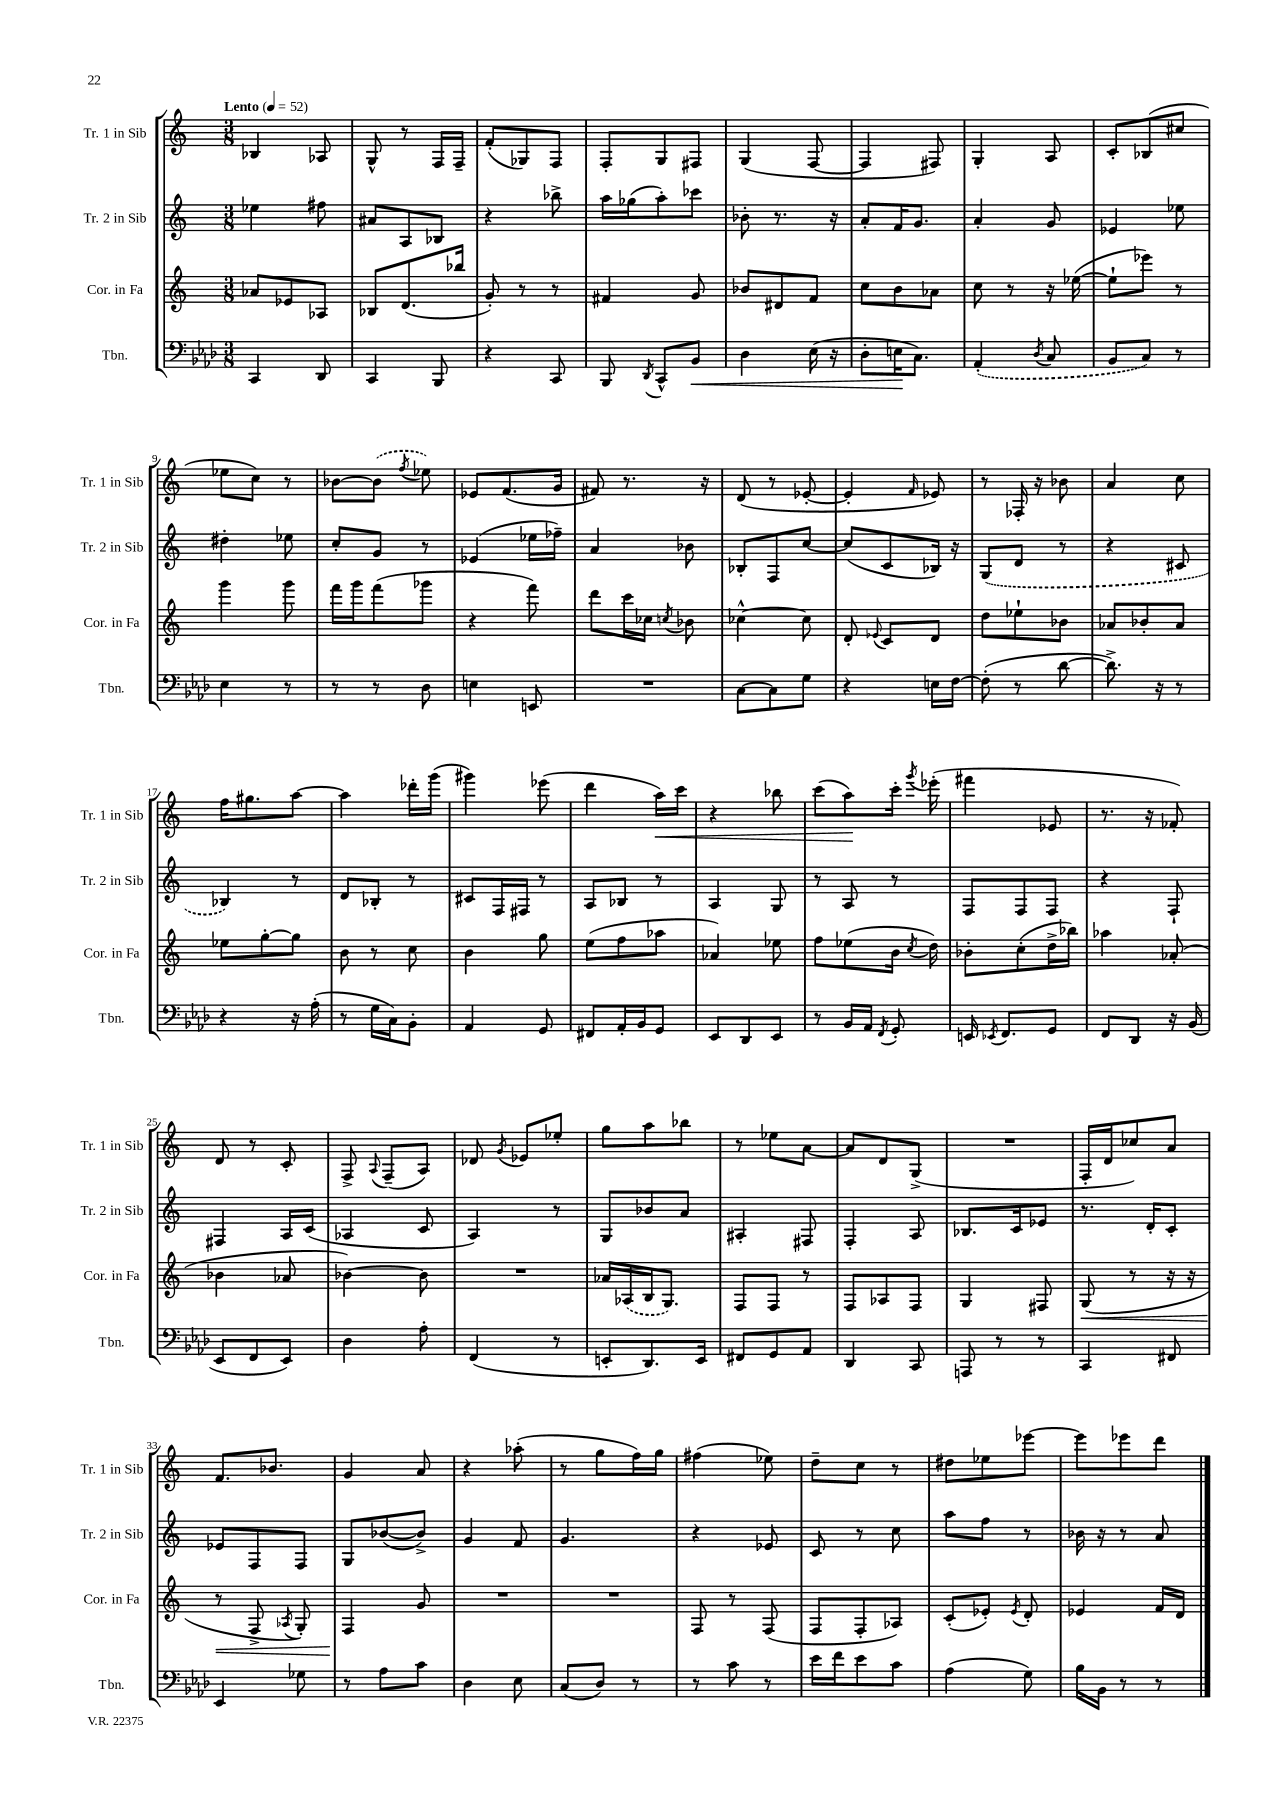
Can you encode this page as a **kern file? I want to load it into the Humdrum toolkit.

**kern	**dynam	**kern	**dynam	**kern	**kern	**dynam
*part4	*part4	*part3	*part3	*part2	*part1	*part1
*staff4	*staff4	*staff3	*staff3	*staff2	*staff1	*staff1
*I"Tbn.	*	*I"Cor. in Fa	*	*I"Tr. 2 in Sib	*I"Tr. 1 in Sib	*
*I'Tbn.	*	*I'Cor. in Fa	*	*I'Tr. 2 in Sib	*I'Tr. 1 in Sib	*
*clefF4	*	*clefG2	*	*clefG2	*clefG2	*
*k[b-e-a-d-]	*	*k[]	*	*k[]	*k[]	*
*M3/8	*	*M3/8	*	*M3/8	*M3/8	*
*MM52	*	*MM52	*	*MM52	*MM52	*
=1	=1	=1	=1	=1	=1	=1
!	!	!	!	!	!LO:TX:a:B:t=Lento	!
4CC/	.	8a-X/L	.	4ee-X\	4B-X/	.
.	.	8e-X/	.	.	.	.
8DD-/	.	8A-X/J	.	8ff#X\	8A-X/	.
=2	=2	=2	=2	=2	=2	=2
4CC/	.	8B-X/L	.	8a#X/L	8G^^/	.
.	.	(8.d/	.	8A/	8r	.
8BBB-/	.	.	.	8B-X/J	16F/LL	.
.	.	16bb-X/Jk	.	.	16F~/JJ	.
=3	=3	=3	=3	=3	=3	=3
4r	.	8g'/)	.	4r	(8f'/L	.
.	.	8r	.	.	8G-X/)	.
8CC/	.	8r	.	8bb-X^\	8F/J	.
=4	=4	=4	=4	=4	=4	=4
8BBB-/	.	4f#X/	.	16aa\LL	8F'/L	.
.	.	.	.	(16gg-X\J	.	.
8qDD-/	.	.	.	.	.	.
8CC^^/L	.	.	.	8aa'\)	8G/	.
!	!LO:HP:b	!	!	!	!	!
8BB-/J	<	8g/	.	8ccc-X\J	8F#X/J	.
=5	=5	=5	=5	=5	=5	=5
4D-\	.	8b-X/L	.	8b-X'\	(4G/	.
.	.	8d#X/	.	8.r	.	.
(16E-\	.	8f/J	.	.	[8F/	.
16r	.	.	.	16r	.	.
=6	=6	=6	=6	=6	=6	=6
8D-'\L	.	8cc\L	.	8a'/L	4F/]	.
16En\K	.	8b\	.	16f/K	.	.
8.C\J)	[	.	.	8.g/J	.	.
.	.	8a-X\J	.	.	8F#X/)	.
=7	=7	=7	=7	=7	=7	=7
(4AA-'/	.	8cc\	.	4a'/	4G'/	.
.	.	8r	.	.	.	.
8qD-/	.	.	.	.	.	.
8C/	.	16r	.	8g/	8A/	.
.	.	([16ee-X\	.	.	.	.
=8	=8	=8	=8	=8	=8	=8
8BB-/L	.	8ee-`\L]	.	4e-X/	8c'/L	.
8C/J)	.	8eee-X\J)	.	.	(8B-X/	.
8r	.	8r	.	8ee-X\	8cc#X/J	.
!!LO:LB:g=z
=9	=9	=9	=9	=9	=9	=9
4E-\	.	4ggg\	.	4dd#X'\	8ee-X\L	.
.	.	.	.	.	8cc\J)	.
8r	.	8ggg\	.	8ee-X\	8r	.
=10	=10	=10	=10	=10	=10	=10
8r	.	16fff\LL	.	8cc'/L	[8b-X\L	.
.	.	16ggg\J	.	.	.	.
8r	.	(8fff\	.	8g/J	(8b-\J]	.
.	.	.	.	.	8qff/	.
8D-\	.	8ggg-X\J	.	8r	8ee-X\)	.
=11	=11	=11	=11	=11	=11	=11
4En\	.	4r	.	(4e-X/	8e-X/L	.
.	.	.	.	.	(8.f/	.
8EEn/	.	8fff\)	.	16ee-X\LL	.	.
.	.	.	.	16ff-X~\JJ)	16g/Jk	.
=12	=12	=12	=12	=12	=12	=12
4.r	.	8ddd\L	.	4a/	8f#X/)	.
.	.	16ccc\L	.	.	8.r	.
.	.	16cc-X\JJ	.	.	.	.
.	.	8qccn/	.	.	.	.
.	.	8b-X\	.	8b-X\	.	.
.	.	.	.	.	16r	.
=13	=13	=13	=13	=13	=13	=13
[8C\L	.	[4cc-X^^\	.	8B-X'/L	(8d/	.
8C\]	.	.	.	8F/	8r	.
8G\J	.	8cc-\]	.	[8cc/J	[8e-X'/	.
=14	=14	=14	=14	=14	=14	=14
4r	.	8d'/	.	(8cc/L]	4e-'/]	.
.	.	8qqe-X/	.	.	.	.
.	.	8c/L	.	8c/	.	.
.	.	.	.	.	16qqf/	.
16En\LL	.	8d/J	.	16B-X/Jk)	8e-X/)	.
[16F\JJ	.	.	.	16r	.	.
=15	=15	=15	=15	=15	=15	=15
(8F'\]	.	8dd\L	.	(8G/L	8r	.
8r	.	8ee-X`\	.	8d/J	16F-X'/	.
.	.	.	.	.	16r	.
[8d-\	.	8b-X\J	.	8r	8b-X\	.
=16	=16	=16	=16	=16	=16	=16
8.d-^\])	.	8a-X/L	.	4r	4a/	.
.	.	8b-X'/	.	.	.	.
16r	.	.	.	.	.	.
8r	.	8a-/J	.	8c#X/	8cc\	.
!!LO:LB:g=z
=17	=17	=17	=17	=17	=17	=17
4r	.	8ee-X\L	.	4B-X/)	16ff\KL	.
.	.	.	.	.	8.gg#X\	.
.	.	[8gg'\	.	.	.	.
16r	.	8gg\J]	.	8r	[8aa\J	.
(16A-'\	.	.	.	.	.	.
=18	=18	=18	=18	=18	=18	=18
8r	.	8b\	.	8d/L	4aa\]	.
16G\LL	.	8r	.	8B-X'/J	.	.
16C\J)	.	.	.	.	.	.
8BB-'\J	.	8cc\	.	8r	16ddd-X'\LL	.
.	.	.	.	.	(16ggg\JJ	.
=19	=19	=19	=19	=19	=19	=19
4AA-/	.	4b\	.	8c#X/L	4ggg#X\)	.
.	.	.	.	16F/L	.	.
.	.	.	.	16F#X/JJ	.	.
8GG/	.	8gg\	.	8r	(8eee-X\	.
=20	=20	=20	=20	=20	=20	=20
8FF#X/L	.	(8ee\L	.	8A/L	4ddd\	.
16AA-'/L	.	8ff\	.	8B-X/J	.	.
16BB-/J	.	.	.	.	.	.
!	!	!	!	!	!	!LO:HP:b
8GG/J	.	8aa-X\J	.	8r	16aa\LL)	<
.	.	.	.	.	16ccc\JJ	.
=21	=21	=21	=21	=21	=21	=21
8EE-/L	.	4a-X/)	.	4A/	4r	.
8DD-/	.	.	.	.	.	.
8EE-/J	.	8ee-X\	.	8G/	8bb-X\	.
=22	=22	=22	=22	=22	=22	=22
8r	.	8ff\L	.	8r	(8ccc\L	.
16BB-/LL	.	(8ee-X\	.	8A/	8aa\)	.
16AA-/JJ	.	.	.	.	.	.
8qFF/	.	.	.	.	.	.
8GG'/	.	16b\Jk	.	8r	16ccc'\Jk	[
.	.	8qcc/	.	.	8qggg/	.
.	.	16dd\)	.	.	(16eee-X'\	.
=23	=23	=23	=23	=23	=23	=23
16EEn/	.	8b-X'\L	.	8F/L	4fff#X\	.
8qEE-X/	.	.	.	.	.	.
8.FF/L	.	.	.	.	.	.
.	.	(8cc'\	.	8F/	.	.
8GG/J	.	16dd^\L	.	8F/J	8e-X/	.
.	.	16bb-X\JJ)	.	.	.	.
=24	=24	=24	=24	=24	=24	=24
8FF/L	.	4aa-X\	.	4r	8.r	.
8DD-/J	.	.	.	.	.	.
.	.	.	.	.	16r	.
16r	.	(8a-X'/	.	8F`/	8f-X'/)	.
(16BB-/	.	.	.	.	.	.
!!LO:LB:g=z
=25	=25	=25	=25	=25	=25	=25
8EE-/L	.	4b-X\	.	4F#X/	8d/	.
8FF/	.	.	.	.	8r	.
8EE-/J)	.	8a-X/	.	16A/LL	8c'/	.
.	.	.	.	(16c/JJ	.	.
=26	=26	=26	=26	=26	=26	=26
4D-\	.	[4b-X\)	.	4A-X/	8F^/	.
.	.	.	.	.	8qqA/	.
.	.	.	.	.	(8F~/L	.
8A-'\	.	8b-\]	.	8c/	8A/J)	.
=27	=27	=27	=27	=27	=27	=27
(4FF/	.	4.r	.	4A/)	8d-X/	.
.	.	.	.	.	8qg/	.
.	.	.	.	.	8e-X/L	.
8r	.	.	.	8r	8ee-X'/J	.
=28	=28	=28	=28	=28	=28	=28
8EEn'/L	.	16a-X/LL	.	8G/L	8gg\L	.
.	.	(16A-X/	.	.	.	.
8.DD-/)	.	16B/J	.	8b-X/	8aa\	.
.	.	8.G/J)	.	.	.	.
.	.	.	.	8a/J	8bb-X\J	.
16EE/Jk	.	.	.	.	.	.
=29	=29	=29	=29	=29	=29	=29
8FF#X/L	.	8F/L	.	4A#X'/	8r	.
8GG/	.	8F/J	.	.	8ee-X\L	.
8AA-/J	.	8r	.	8F#X/	[8a\J	.
=30	=30	=30	=30	=30	=30	=30
4DD-/	.	8F/L	.	4F'/	8a/L]	.
.	.	8A-X/	.	.	8d/	.
8CC/	.	8F/J	.	8A/	(8G^/J	.
=31	=31	=31	=31	=31	=31	=31
8AAAn/	.	4G/	.	8.B-X/L	4.r	.
8r	.	.	.	.	.	.
.	.	.	.	16c/k	.	.
8r	.	8F#X/	.	8e-X/J	.	.
=32	=32	=32	=32	=32	=32	=32
!	!	!	!LO:HP:b	!	!	!
4CC/	.	(8G/	<	8.r	16F'/LL	.
.	.	.	.	.	16d/J	.
.	.	8r	.	.	8cc-X/)	.
.	.	.	.	16d'/KL	.	.
8FF#X/	.	16r	.	8c'/J	8a/J	.
.	.	16r	.	.	.	.
!!LO:LB:g=z
=33	=33	=33	=33	=33	=33	=33
4EE-/	.	8r	.	8e-X/L	8.f/L	.
.	.	8F^/	.	8F/	.	.
.	.	.	.	.	8.b-X/J	.
.	.	8qA-X/	.	.	.	.
8G-X\	.	8G'/)	.	8F/J	.	.
=34	=34	=34	=34	=34	=34	=34
8r	.	4F/	.	8G/L	4g/	.
8A-\L	.	.	.	([8b-X/	.	.
8c\J	.	8g/	[	8b-^/J])	8a/	.
=35	=35	=35	=35	=35	=35	=35
4D-\	.	4.r	.	4g/	4r	.
8E-\	.	.	.	8f/	(8aa-X'\	.
=36	=36	=36	=36	=36	=36	=36
(8C/L	.	4.r	.	4.g/	8r	.
8D-/J)	.	.	.	.	8gg\L	.
8r	.	.	.	.	16ff\L)	.
.	.	.	.	.	16gg\JJ	.
=37	=37	=37	=37	=37	=37	=37
8r	.	8F/	.	4r	(4ff#X\	.
8c\	.	8r	.	.	.	.
8r	.	(8F/	.	8e-X/	8ee-X\)	.
=38	=38	=38	=38	=38	=38	=38
16e-\LL	.	8F/L	.	8c/	8dd~\L	.
16f\J	.	.	.	.	.	.
8e-\	.	8F'/	.	8r	8cc\J	.
8c\J	.	8A-X/J)	.	8cc\	8r	.
=39	=39	=39	=39	=39	=39	=39
(4A-\	.	(8c'/L	.	8aa\L	8dd#X\L	.
.	.	8e-X'/J)	.	8ff\J	8ee-X\	.
.	.	8qe-/	.	.	.	.
8G\)	.	8d'/	.	8r	[8eee-X\J	.
=40	=40	=40	=40	=40	=40	=40
16B-\LL	.	4e-X/	.	16b-X\	8eee-\L]	.
16BB-\JJ	.	.	.	16r	.	.
8r	.	.	.	8r	8eee-X\	.
8r	.	16f/LL	.	8a/	8ddd\J	.
.	.	16d/JJ	.	.	.	.
==	==	==	==	==	==	==
*-	*-	*-	*-	*-	*-	*-
